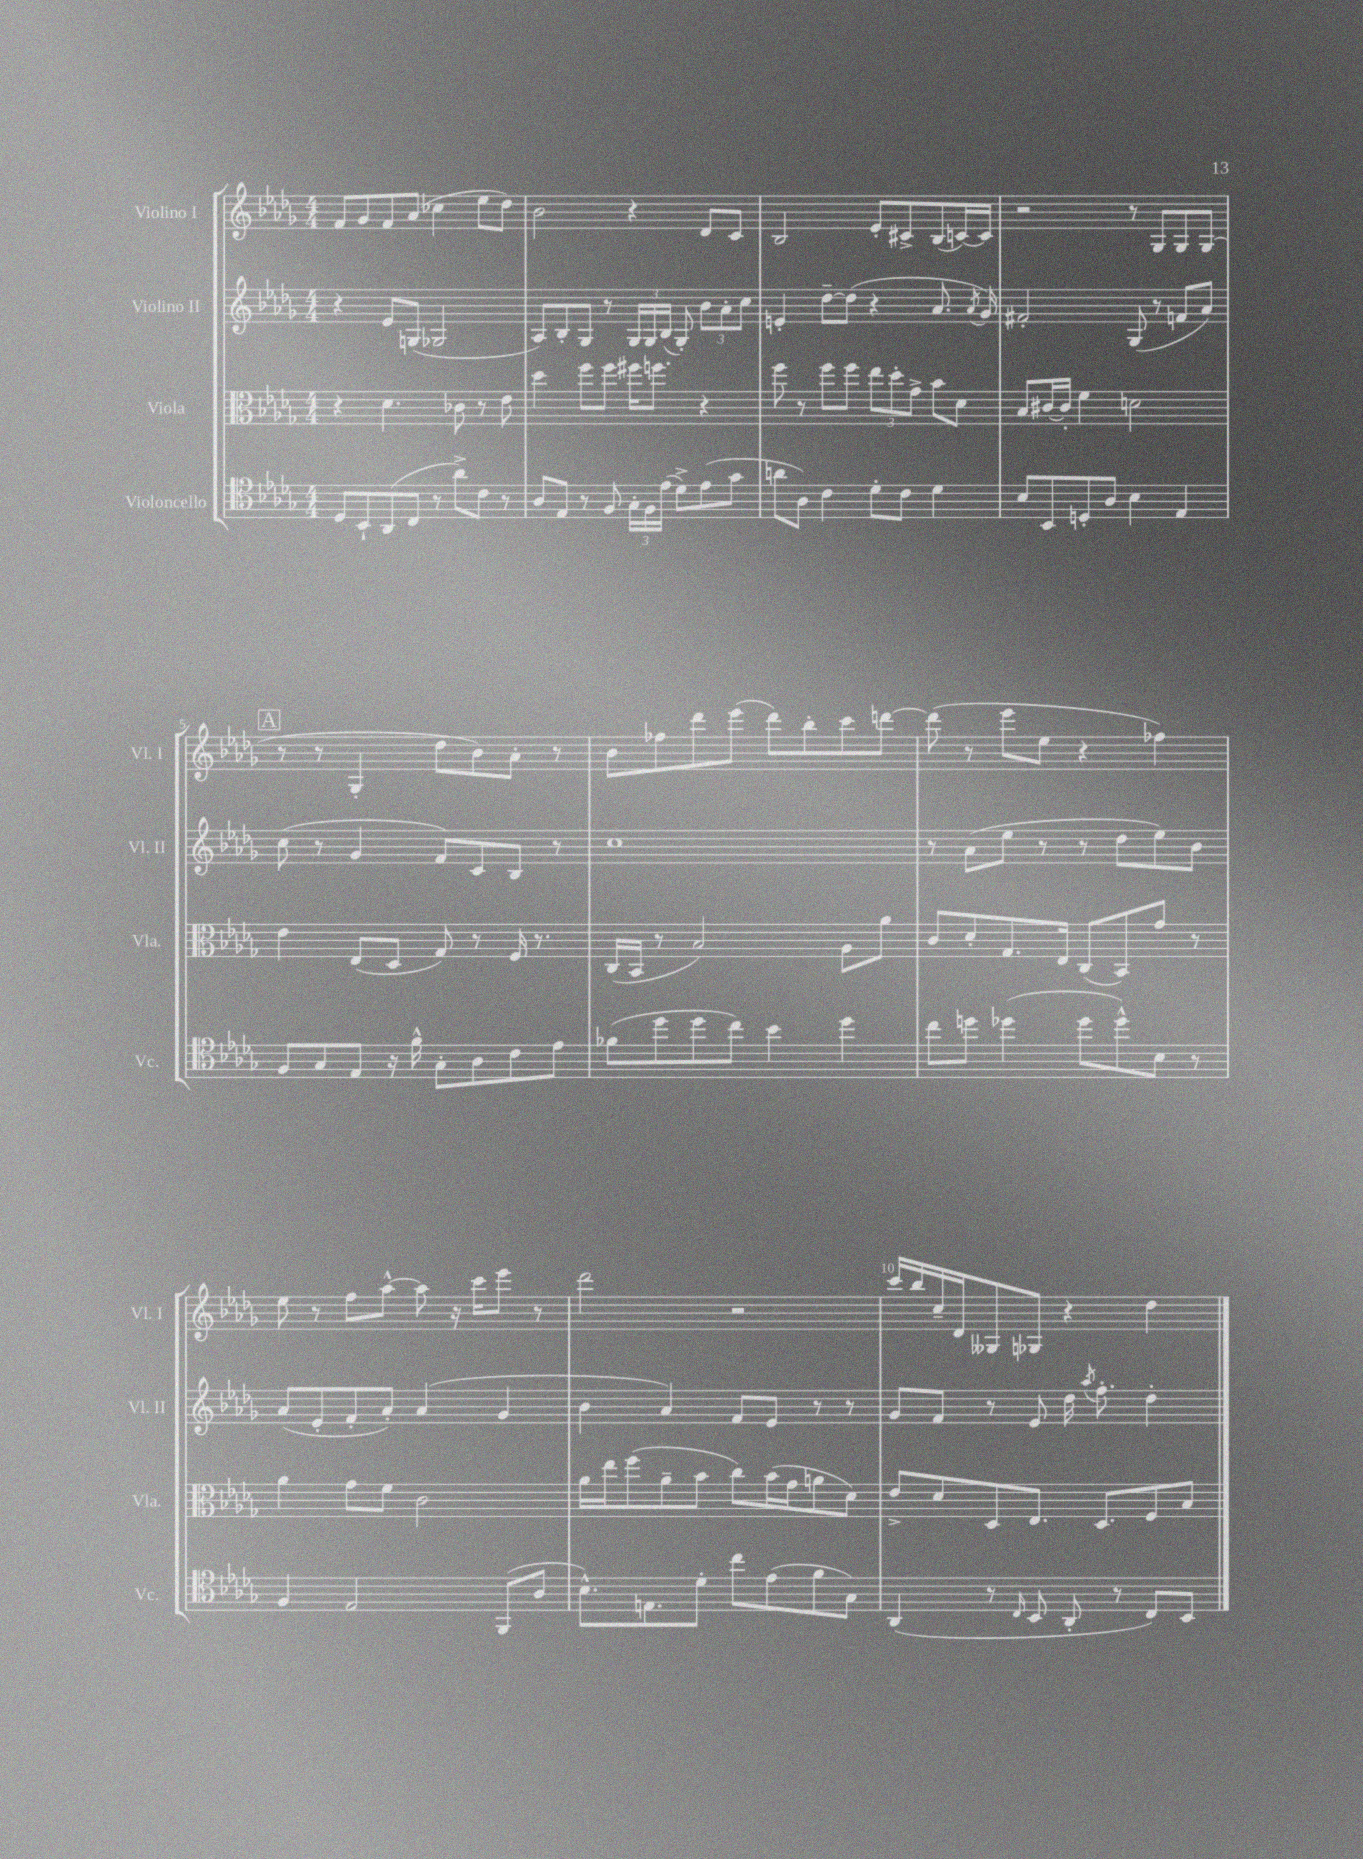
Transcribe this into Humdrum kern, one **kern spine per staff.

**kern	**kern	**kern	**kern
*part4	*part3	*part2	*part1
*staff4	*staff3	*staff2	*staff1
*I"Violoncello	*I"Viola	*I"Violino II	*I"Violino I
*I'Vc.	*I'Vla.	*I'Vl. II	*I'Vl. I
*clefC4	*clefC3	*clefG2	*clefG2
*k[b-e-a-d-g-]	*k[b-e-a-d-g-]	*k[b-e-a-d-g-]	*k[b-e-a-d-g-]
*M4/4	*M4/4	*M4/4	*M4/4
=1	=1	=1	=1
8D-/L	4r	4r	8f/L
8BB-`/	.	.	8g-/
(8AA-/	4.d-\	8e-/L	8f/
8C/J	.	(8Gn/J	(8a-/J
8r	.	2G-X/	4cc-X\
8a-^\L)	8c-X\	.	.
8c\J	8r	.	8ee-\L
8r	8e-\	.	8dd-\J)
=2	=2	=2	=2
8A-/L	4dd-\	8A-/L)	2b-\
8E-/J	.	8B-'/	.
8r	8ff\L	8G-/J	.
8F/	8ff\J	8r	.
24G-'\LL	16ff#X\KL	24G-/LL	4r
24F\	.	24G-/	.
.	8.ffn\J	.	.
(24e-\JJ	.	(24B-/JJ	.
8d-^\L)	.	8G-'/)	.
(8e-\	4r	12b-\L	8d-/L
.	.	12a-'\	.
8g-\J	.	.	8c/J
.	.	12cc\J	.
=3	=3	=3	=3
8an\L	8ff\	4en'/	2B-/
8A-\J)	8r	.	.
4c\	8ff\L	[8dd-~\L	.
.	8ff\J	(8dd-\J]	.
8d-'\L	12ee-\L	4r	8e-'/L
.	12dd-'\	.	.
8c\J	.	.	8c#X^/
.	12g-^\J	.	.
4d-\	8b-\L	8.a-/	(8B-/
.	8d-\J	.	[16cn/L)
.	.	8qa-/	.
.	.	16g-/)	16c/JJ]
=4	=4	=4	=4
8B-/L	8B-/L	2f#X'/	2r
8BB-/	[16c#X/L	.	.
.	16c#'/JJ]	.	.
8Dn'/	4f\	.	.
8A-/J	.	.	.
4B-\	2dn\	(8G-/	8r
.	.	8r	8G-/L
4E-/	.	8fn/L	8G-/
.	.	8a-/J)	(8G-/J
!!LO:LB:g=z
!!LO:REH:place=s1:t=A
=5	=5	=5	=5
8F/L	4e-\	(8cc\	8r
8G-/	.	8r	8r
8E-/J	(8E-/L	4g-/	4G-'/
16r	8D-/J	.	.
16f^^\	.	.	.
8G-'\L	8G-/)	8f/L)	8dd-\L
8A-\	8r	8c/	8b-\)
8c\	16F/	8B-/J	8a-'\J
.	8.r	.	.
8e-\J	.	8r	8r
=6	=6	=6	=6
(8f-X\L	(16C/LL	1cc	8b-\L
.	16BB-/JJ	.	.
8dd-\	8r	.	8ff-X\
8dd-\	2B-/)	.	8ddd-\
8cc\J)	.	.	(8eee-\J
4b-\	.	.	8ddd-\L)
.	.	.	8bb-'\
4dd-\	8A-\L	.	8ccc\
.	8a-\J	.	[8dddn\J
=7	=7	=7	=7
8cc\L	8c/L	8r	(8ddd\]
8ddn\J	8d-'/	(8a-\L	8r
(4dd-X\	8.G-/	8ee-\J	8eee-\L
.	.	8r	8ee-\J
.	16E-/Jk	.	.
8dd-\L	(8C/L	8r	4r
8dd-^^\)	8BB-/)	8dd-\L	.
8B-\J	8g-/J	8ee-\)	4ff-X\)
8r	8r	8b-\J	.
!!LO:LB:g=z
=8	=8	=8	=8
4F/	4a-\	(8a-/L	8ee-\
.	.	8e-'/	8r
2E-/	8g-\L	8f'/	8ff\L
.	8f\J	8a-'/J)	[8aa-^^\J
.	2c\	(4a-/	8aa-\]
.	.	.	16r
.	.	.	16ccc\KL
(8FF/L	.	4g-/	8eee-\J
8A-/J	.	.	8r
=9	=9	=9	=9
8.B-^^\L)	16a-\LL	4b-\	2ddd-\
.	16ee-\J	.	.
.	(8ff\	.	.
8.En\	.	.	.
.	8a-~\	4a-/)	.
8d-'\J	8b-\J	.	.
8cc\L	8cc\L)	8f/L	2r
(8e-\	(16b-\L	8e-/J	.
.	16g-\J	.	.
8f\	8an\	8r	.
8G-\J)	8d-\J)	8r	.
=10	=10	=10	=10
(4AA-/	8e-^/L	8g-/L	16ccc/LL
.	.	.	16bb-/
.	8d-/	8f/J	16cc~/
.	.	.	16d-/J
8r	8D-/	8r	8G--X/
16qqC/	.	.	.
8BB-/	8.E-/J	8e-/	8G-X/J
8AA-'/	.	16dd-\	4r
.	.	8qaa-/	.
.	8.D-/L	8.ff'\	.
8r	.	.	.
8C/L)	8F/	4dd-'\	4dd-\
8BB-/J	8B-/J	.	.
==	==	==	==
*-	*-	*-	*-
